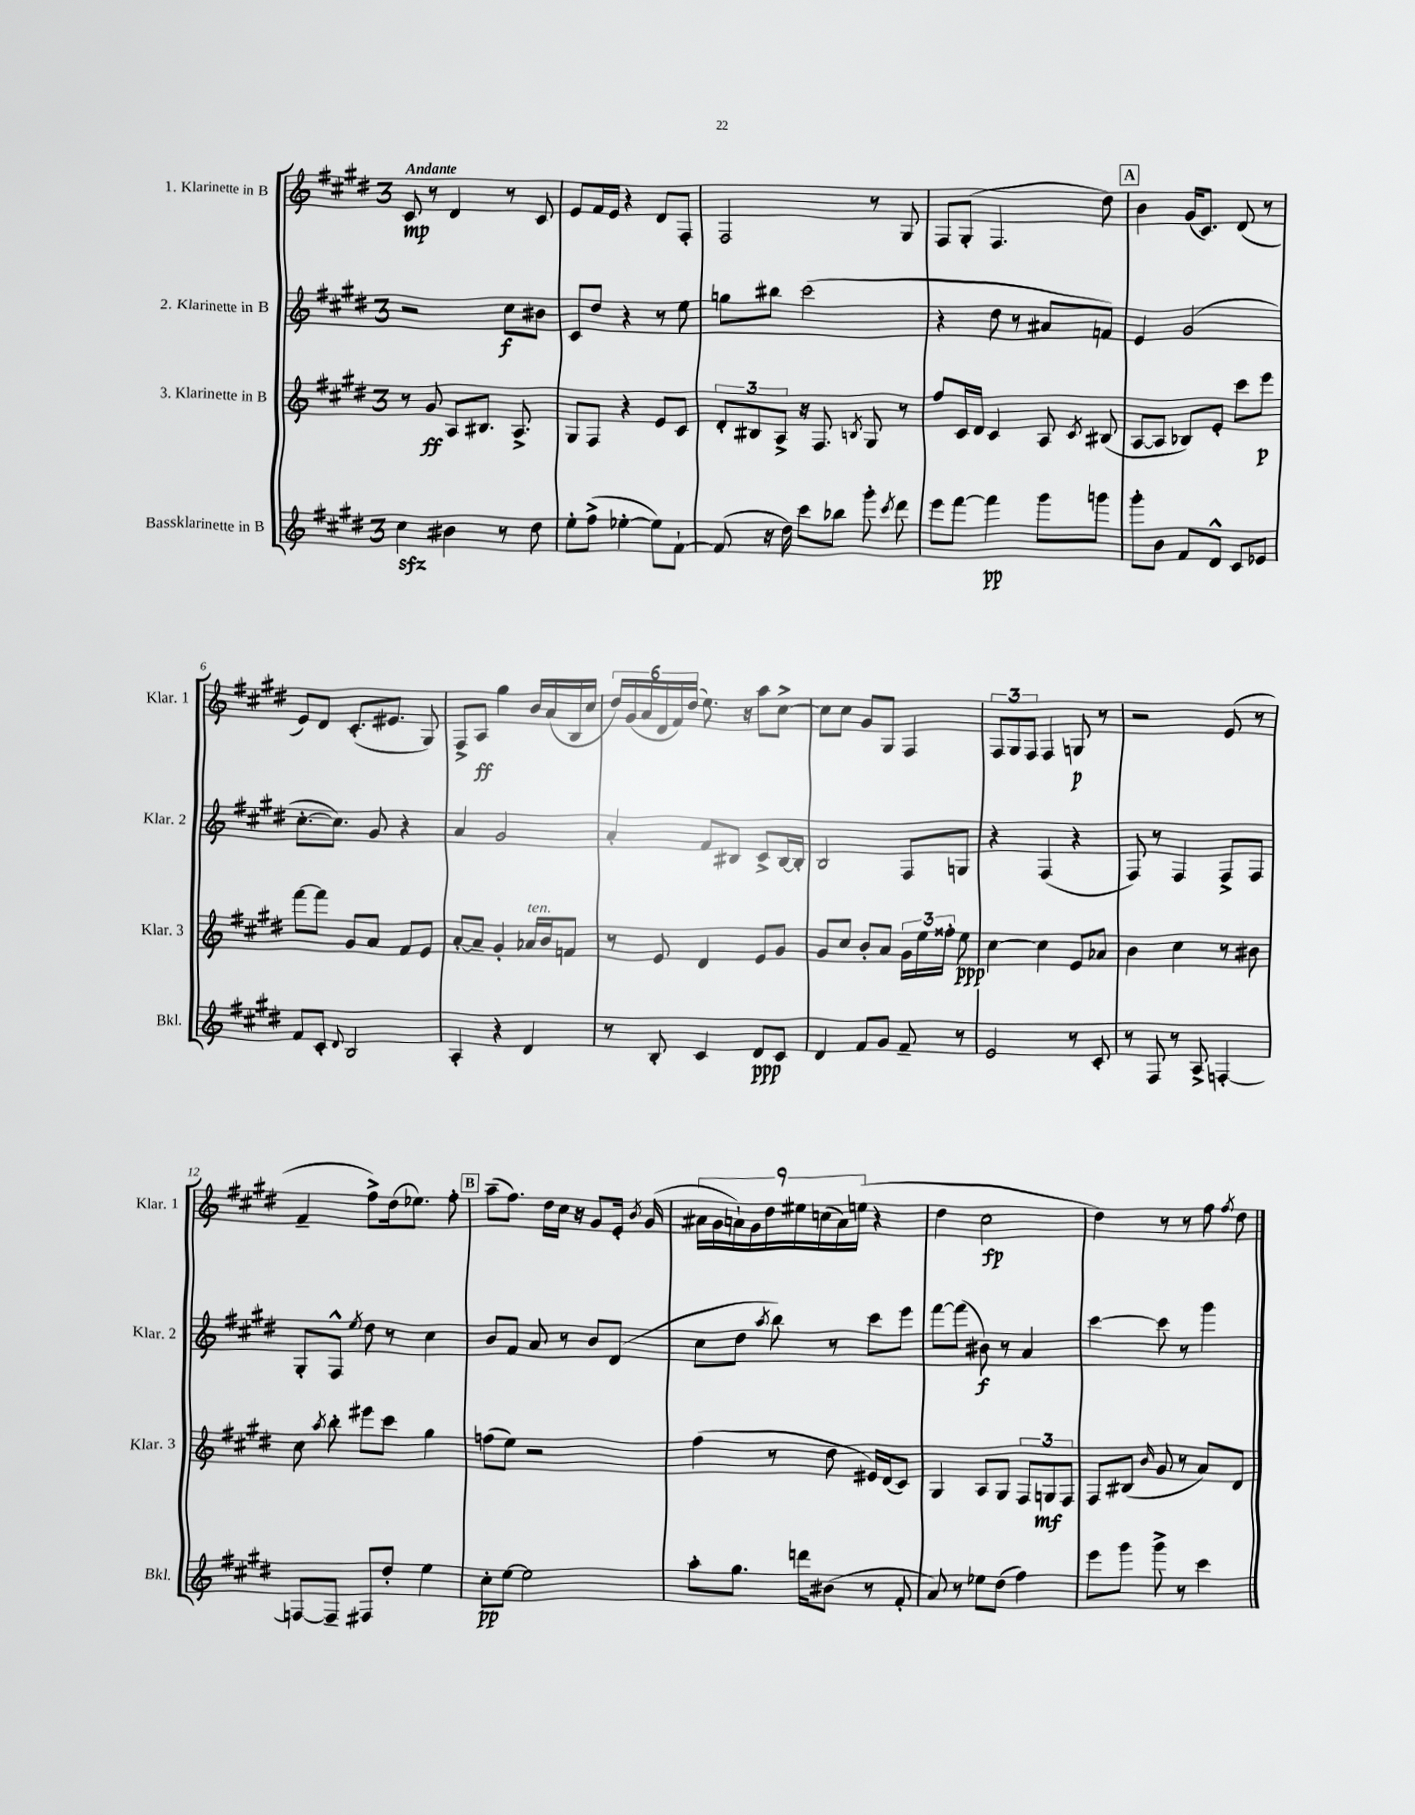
<<
\new StaffGroup <<
\new Staff = "s0" \with { instrumentName = "1. Klarinette in B" shortInstrumentName = "Klar. 1" } {
    \clef treble \key e \major \once \override Staff.TimeSignature.style = #'single-digit \time 3/4 \tempo "Andante"
    \autoBeamOff cis'8\mp r8 dis'4 r8 cis'8 |
    e'8[ fis'16 e'16] r4 dis'8[ fis8]-. |
    fis2 r8 gis8 |
    fis8[ gis8]-.( fis4. dis''8) |
    \mark \markup { \box "A" } b'4 gis'16[( cis'8.]) dis'8( r8 |
    e'8[) dis'8] cis'8.[-.( eis'8.] gis8) |
    fis8[-> a8]\ff gis''4 b'16[ a'16( b16 cis''16] |
    \tuplet 6/4 { dis''16[) gis'16( a'16 dis'16 fis'16) dis''16]( } e''8.) r16 a''8[ cis''8]~-> |
    cis''8[ cis''8] gis'8[ gis8] fis4 |
    \tuplet 3/2 { fis8[ gis8 fis8] } fis4 g8\p r8 |
    r2 e'8( r8 |
    fis'4-- fis''8[->) dis''16( ees''8.]) fis''8-. |
    \mark \markup { \box "B" } a''8[--( fis''8.]) dis''16[ cis''16] r16 gis'8[ e'16]-. \acciaccatura { b'8 } gis'16( |
    \tuplet 9/8 { ais'16[ gis'16 a'16-!) gis'16 dis''16 eis''16 c''16( a'16) e''16]( } r4 |
    dis''4 cis''2\fp |
    dis''4) r8 r8 fis''8 \acciaccatura { fis''8 } dis''8 \bar "|." |
}
\new Staff = "s1" \with { instrumentName = "2. Klarinette in B" shortInstrumentName = "Klar. 2" } {
    \clef treble \key e \major \once \override Staff.TimeSignature.style = #'single-digit \time 3/4
    \autoBeamOff r2 cis''8[\f bis'8] |
    cis'8[ dis''8] r4 r8 e''8 |
    g''8[ bis''8] cis'''2( |
    r4 dis''8 r8 ais'8[ f'8]) |
    \mark \markup { \box "A" } e'4 gis'2( |
    cis''8.[~-. cis''8.]) gis'8 r4 |
    a'4 gis'2 |
    a'4-. fis'8[ bis8] cis'8[-> bis16~ bis16]-. |
    b2 fis8[ g8] |
    r4 fis4( r4 |
    fis8) r8 fis4 fis8[-> fis8] |
    gis8[-. fis8]-^ \acciaccatura { e''8 } dis''8 r8 cis''4 |
    \mark \markup { \box "B" } b'8[ fis'8] a'8 r8 b'8[ dis'8]( |
    cis''8[ dis''8] \acciaccatura { a''8 } b''8) r8 cis'''8[ e'''8] |
    fis'''8[~ fis'''8]( bis'8\f) r8 a'4 |
    cis'''4~ cis'''8 r8 gis'''4 \bar "|." |
}
\new Staff = "s2" \with { instrumentName = "3. Klarinette in B" shortInstrumentName = "Klar. 3" } {
    \clef treble \key e \major \once \override Staff.TimeSignature.style = #'single-digit \time 3/4
    \autoBeamOff r8 gis'8\ff a8[ bis8.] a8.-> |
    gis8[ fis8] r4 e'8[ cis'8] |
    \tuplet 3/2 { dis'8[-. bis8 a8]-> } r16 fis8. \acciaccatura { b8 } gis8 r8 |
    fis''8[ cis'16 dis'16] cis'4 a8 \acciaccatura { cis'8 } bis8( |
    \mark \markup { \box "A" } a8[~ a8] bes8[) e'8]-. cis'''8[ e'''8]\p |
    fis'''8[~ fis'''8] gis'8[ a'8] fis'8[ e'8] |
    a'8[~-. a'8]-- gis'4-. aes'16[^\markup { \italic "ten." } b'16 f'8] |
    r8 e'8 dis'4 e'8[ gis'8] |
    gis'8[ cis''8] b'8[-. a'8] \tuplet 3/2 { gis'16[ e''16 fisis''16]-. } e''8\ppp |
    cis''4~ cis''4 e'8[ aes'8] |
    b'4 cis''4 r8 bis'8 |
    cis''8 \acciaccatura { a''8 } b''8-. eis'''8[ cis'''8] gis''4 |
    \mark \markup { \box "B" } f''8[( e''8]) r2 |
    fis''4( r8 dis''8 eis'16[) dis'16( cis'8]) |
    gis4 a8[ gis8] \tuplet 3/2 { fis8[ g8\mf fis8] } |
    fis8[ bis8]( \grace { b'16 } gis'8 r8 a'8[) dis'8] \bar "|." |
}
\new Staff = "s3" \with { instrumentName = "Bassklarinette in B" shortInstrumentName = "Bkl." } {
    \clef treble \key e \major \once \override Staff.TimeSignature.style = #'single-digit \time 3/4
    \autoBeamOff cis''4\sfz bis'4 r8 dis''8 |
    e''8[-. fis''8]->( ees''4~-. ees''8[) fis'8]~-! |
    fis'8( r16 dis''16) cis'''8[ bes''8] gis'''8-. \acciaccatura { cis'''8 } dis'''8 |
    e'''8[ fis'''8]~ fis'''4\pp gis'''8[ g'''8] |
    \mark \markup { \box "A" } gis'''8[-. b'8] fis'8[ dis'8]-^ cis'8[ ees'8] |
    fis'8[ cis'8]-. \appoggiatura { dis'8 } b2 |
    a4-. r4 dis'4 |
    r8 b8-. cis'4 dis'8[\ppp cis'8] |
    dis'4 fis'8[ gis'8] fis'8-- r8 |
    e'2 r8 cis'8-. |
    r8 fis8 r8 a8-> f4~-. |
    f8[~ f8]-- fis8[ dis''8]-. e''4 |
    \mark \markup { \box "B" } cis''8[-.\pp e''8]~ e''2 |
    a''8[-. gis''8.] d'''16[ bis'8]( r8 fis'8-. |
    a'8) r8 ees''8[ dis''8]( fis''4) |
    e'''8[ gis'''8] gis'''8-> r8 cis'''4 \bar "|." |
}
>>
>>
